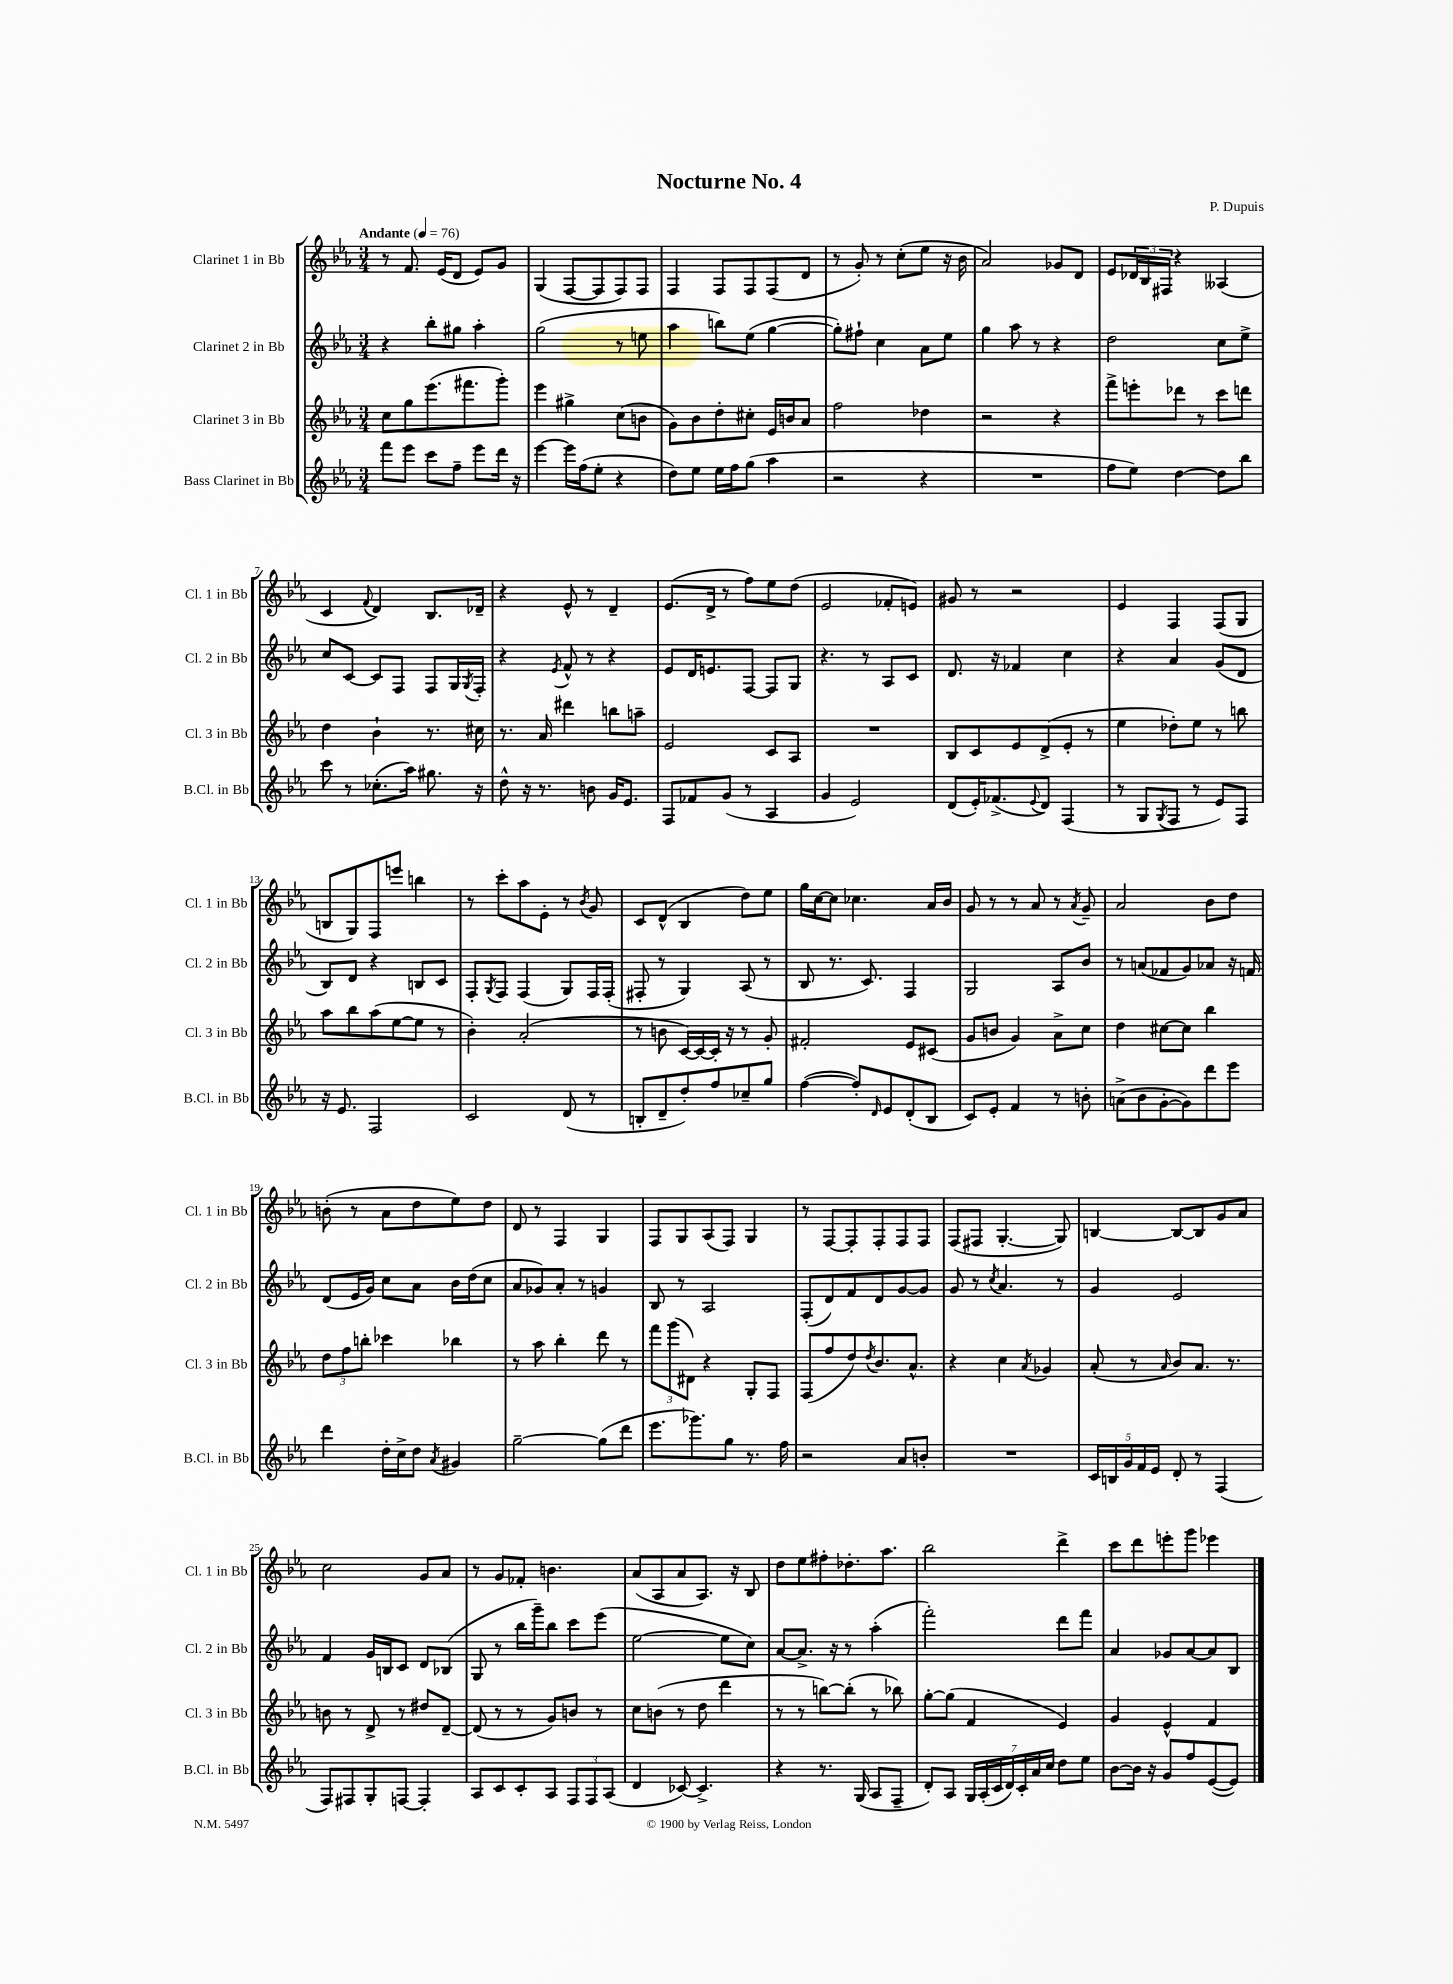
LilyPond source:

\header { title = "Nocturne No. 4" composer = "P. Dupuis" }
<<
\new StaffGroup <<
\new Staff = "s0" \with { instrumentName = "Clarinet 1 in Bb" shortInstrumentName = "Cl. 1 in Bb" } {
    \clef treble \key ees \major \numericTimeSignature \time 3/4 \tempo "Andante" 4 = 76
    r8 f'8. ees'16( d'8 ees'8) g'8 |
    g4( f8~ f8 f8) f8 |
    f4 f8 f8 f8( d'8 |
    r8 g'8-.) r8 c''8-.( ees''8 r16 bes'16 |
    aes'2) ges'8 d'8 |
    ees'8 \tuplet 3/2 { des'16 bes16 fis16 } r4 aeses4( |
    c'4 \appoggiatura { f'8 } d'4) bes8. des'16-- |
    r4 ees'8-^ r8 d'4-- |
    ees'8.( d'16-> r8 f''8) ees''8 d''8( |
    ees'2 fes'8-. e'8) |
    gis'8 r8 r2 |
    ees'4 f4 f8( g8 |
    b8 g8) f8 e'''8 b''4 |
    r8 c'''8-. aes''8 ees'8-. r8 \acciaccatura { bes'8 } g'8 |
    c'8 d'8-^( bes4 d''8) ees''8 |
    g''16 c''16~ c''8 ces''4. aes'16 bes'16 |
    g'8 r8 r8 aes'8 r8 \acciaccatura { aes'8 } g'8-- |
    aes'2 bes'8 d''8 |
    b'8-.( r8 aes'8 d''8 ees''8) d''8 |
    d'8 r8 f4 g4 |
    f8 g8 aes8( f8) g4 |
    r8 f8~ f8-. f8-. f8 f8 |
    f8( fis8 g4.~-. g8) |
    b4~ b8~ b8 g'8 aes'8 |
    c''2 g'8 aes'8 |
    r8 g'8 fes'8-. b'4. |
    aes'8( aes8 aes'8 aes8.) r16 bes8 |
    d''8 ees''8 fis''8-. des''8.-. aes''8. |
    bes''2 d'''4-> |
    c'''8 d'''8 e'''8-. g'''8 ees'''4 \bar "|." |
}
\new Staff = "s1" \with { instrumentName = "Clarinet 2 in Bb" shortInstrumentName = "Cl. 2 in Bb" } {
    \clef treble \key ees \major \numericTimeSignature \time 3/4
    r4 bes''8-. gis''8 aes''4-. |
    g''2( r8 e''8 |
    aes''4 b''8) ees''8( g''4~ |
    g''8-.) fis''8-! c''4 aes'8 ees''8 |
    g''4 aes''8 r8 r4 |
    d''2 c''8 ees''8-> |
    c''8 c'8~ c'8 f8 f8 g16 \acciaccatura { g8 } f16-. |
    r4 \acciaccatura { ees'8 } f'8-^ r8 r4 |
    ees'8 d'16 e'8. f8~ f8 g8 |
    r4. r8 aes8 c'8 |
    d'8. r16 fes'4 c''4 |
    r4 aes'4 g'8( d'8 |
    bes8) d'8 r4 b8 c'8 |
    f8-. \acciaccatura { g8 } f8 f4( g8) f16 f16-.( |
    fis8-. r8 g4) aes8( r8 |
    bes8 r8. c'8.) f4 |
    g2 aes8 bes'8 |
    r8 a'8( fes'8 g'8) aes'8 r16 f'16 |
    d'8( ees'16 g'16) c''8 aes'8 bes'16 d''16( c''8 |
    aes'8 ges'8) aes'8-. r8 g'4 |
    bes8 r8 aes2 |
    f8-.( d'8) f'8 d'8 g'8~ g'8 |
    g'8 r8 \acciaccatura { c''8 } aes'4. r8 |
    g'4 ees'2 |
    f'4 g'16 b16 c'8 d'8 bes8( |
    g8 r8 bes''16 g'''16--) bes''8 c'''8 ees'''8( |
    ees''2~ ees''8 c''8) |
    aes'8~ aes'8.-> r16 r8 aes''4-.( |
    f'''2-.) d'''8 f'''8 |
    aes'4 ges'8 aes'8~ aes'8 bes8 \bar "|." |
}
\new Staff = "s2" \with { instrumentName = "Clarinet 3 in Bb" shortInstrumentName = "Cl. 3 in Bb" } {
    \clef treble \key ees \major \numericTimeSignature \time 3/4
    c''8 g''8 ees'''8.( fis'''8. g'''8-.) |
    ees'''4 gis''4-> c''8( b'8 |
    g'8) bes'8 d''8-. cis''8-. ees'16 b'16 aes'8 |
    f''2 des''4 |
    r2 r4 |
    f'''8-> e'''8-. des'''8 r8 c'''8 d'''8 |
    d''4 bes'4-! r8. cis''16 |
    r8. aes'16 dis'''4 b''8 a''8-- |
    ees'2 c'8 aes8 |
    R2. |
    bes8 c'8 ees'8 d'8->( ees'8-. r8 |
    ees''4 des''8-.) ees''8 r8 b''8 |
    aes''8 bes''8 aes''8( ees''8~ ees''8 r8 |
    bes'4-.) aes'2-.( |
    r8 b'8 c'16~) c'16~ c'16-. r16 r8 g'8-. |
    fis'2-. ees'8 cis'8( |
    g'8 b'8 g'4) aes'8-> c''8 |
    d''4 cis''8~ cis''8 bes''4 |
    \tuplet 3/2 { d''8 f''8 b''8-. } ces'''4 bes''4 |
    r8 aes''8 bes''4-. d'''8 r8 |
    \tuplet 3/2 { f'''8 g'''8( dis'8) } r4 g8-. f8 |
    f8( f''8 d''8) \acciaccatura { d''8 } bes'8. aes'8.-^ |
    r4 c''4 \acciaccatura { aes'8 } ges'4 |
    aes'8-.( r8 \grace { aes'16 } bes'8) aes'8. r8. |
    b'8 r8 d'8-> r8 dis''8 d'8~-- |
    d'8( r8 r8 g'8) b'8 r8 |
    c''8 b'8( r8 d''8 d'''4 |
    r8 r8 b''8~) b''8-.( r8 bes''8) |
    g''8~-. g''8( f'4 ees'4) |
    g'4 ees'4-^ f'4 \bar "|." |
}
\new Staff = "s3" \with { instrumentName = "Bass Clarinet in Bb" shortInstrumentName = "B.Cl. in Bb" } {
    \clef treble \key ees \major \numericTimeSignature \time 3/4
    f'''8 ees'''8 c'''8 f''8-- ees'''8 d'''16 r16 |
    ees'''4~ ees'''16 f''16( ees''8-. r4 |
    d''8) ees''8 ees''16 f''16 g''8( aes''4 |
    r2 r4 |
    R2. |
    f''8 ees''8) d''4~ d''8 bes''8 |
    c'''8 r8 ces''8.-.( aes''16) gis''8. r16 |
    d''8-^ r16 r8. b'8 g'16 ees'8. |
    f8 fes'8 g'8( r8 aes4 |
    g'4 ees'2) |
    d'8( ees'16-.) fes'8.->( \appoggiatura { ees'8 } d'8) f4( |
    r8 g8 \acciaccatura { g8 } f8 r8 ees'8) f8 |
    r16 ees'8. f2 |
    c'2 d'8( r8 |
    b8-. d'8-- d''8-.) f''8 ces''8-- g''8 |
    f''4~( f''8-.) \grace { d'16 } ees'8 d'8-.( bes8 |
    c'8) ees'8-. f'4 r8 b'8-. |
    a'8->( bes'8 g'8~-. g'8) d'''8 ees'''8 |
    d'''4 d''16-. c''16-> d''8 \acciaccatura { aes'8 } gis'4 |
    g''2~-- g''8( d'''8 |
    ees'''8. ges'''8.) g''8 r8. f''16 |
    r2 aes'8 b'8-. |
    R2. |
    \tuplet 5/4 { c'16 b16 g'16 f'16 ees'16 } d'8-. r8 f4( |
    f8) fis8 g8-. f8~ f4-. |
    aes8 c'8 c'8-. aes8 \tuplet 3/2 { f8 f8 aes8( } |
    d'4 ces'8~) ces'4.-> |
    r4 r8. g16( aes8 f8-- |
    d'8-.) aes8 \tuplet 7/4 { g16 aes16-.( c'16 d'16) c'16-. aes'16 c''16 } d''8 ees''8 |
    bes'8~ bes'16 r16 g'8 f''8 ees'8~( ees'8) \bar "|." |
}
>>
>>
